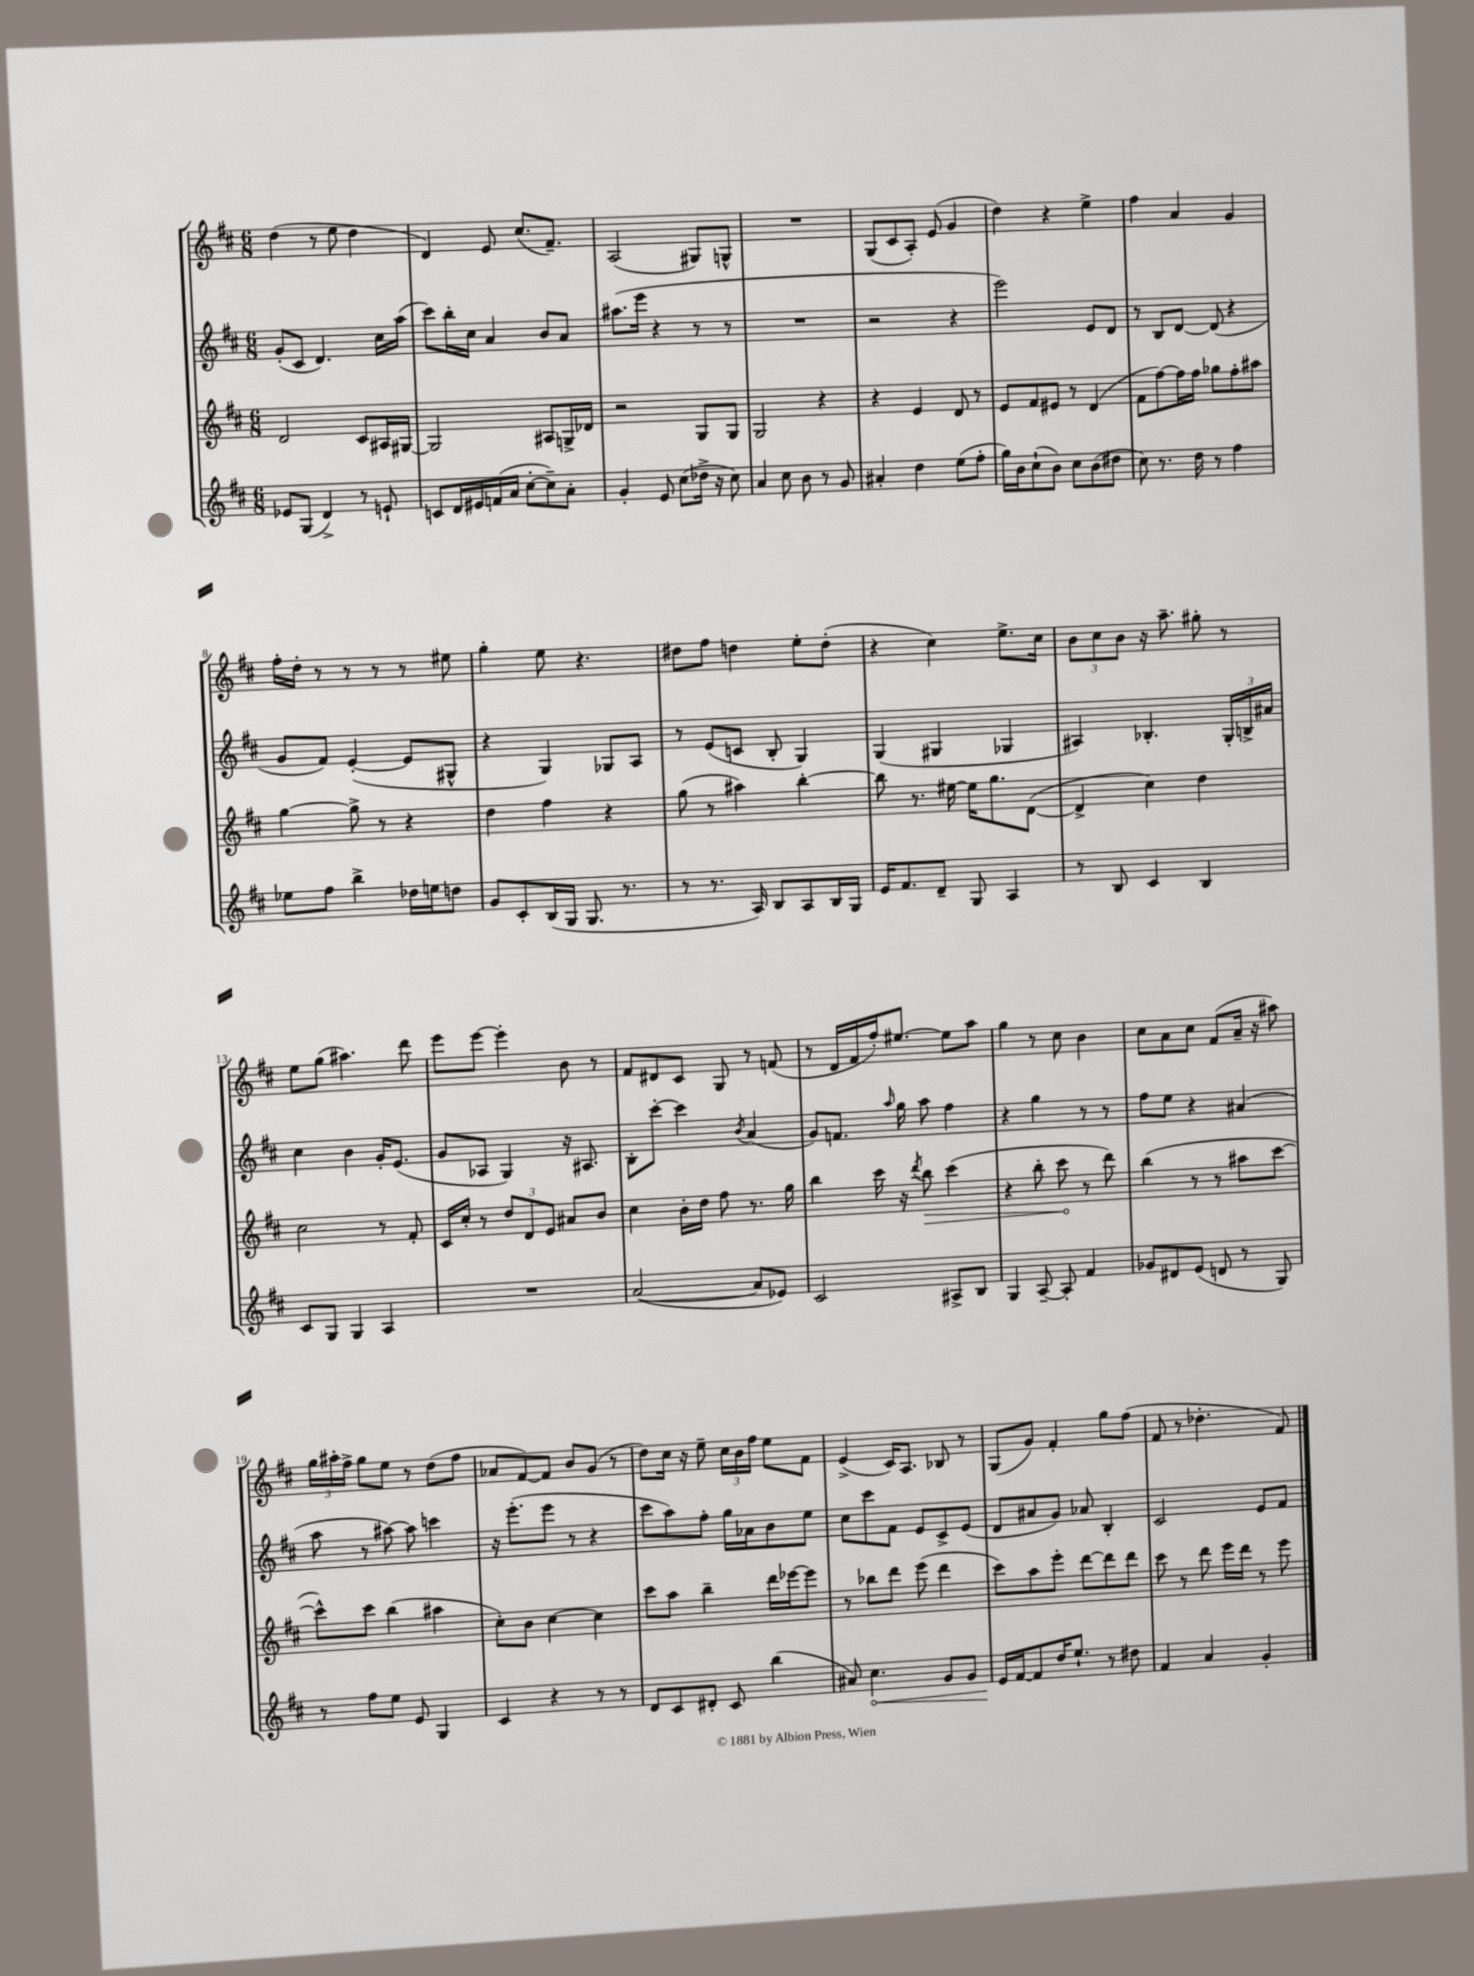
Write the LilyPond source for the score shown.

<<
\new StaffGroup <<
\new Staff = "s0" {
    \clef treble \key d \major \numericTimeSignature \time 6/8
    \autoBeamOff d''4( r8 e''8 d''4 |
    d'4) e'8 cis''8.[( fis'8.]--) |
    a2( gis8[) g8]-^ |
    R2. |
    g8[( cis'8 a8]-.) e'8( g'4 |
    d''4) r4 e''4-> |
    fis''4 a'4 g'4 |
    fis''16[-. d''16]-. r8 r8 r8 r8 eis''8 |
    g''4-. e''8 r4. |
    dis''8[ fis''8] d''4 e''8[-. d''8]-.( |
    r4 cis''4) e''8.[-> cis''16] |
    \tuplet 3/2 { b'8[ cis''8 b'8] } r16 a''8.-- gis''8-. r8 |
    e''8[ g''8]( ais''4.) d'''8 |
    e'''8[ e'''8]~ e'''4-. b'8 r8 |
    fis'8[ dis'8 cis'8] g8 r8 f'8( |
    r8 d'16[ fis'16 fis''16-.) eis''8.]~ eis''8[ a''8] |
    g''4 r8 cis''8 b'4 |
    cis''8[ a'8 cis''8] fis'8[( a'16]-- r16 ais''8) |
    \tuplet 3/2 { g''16[ ais''16-. fis''16]-> } g''8[ e''8] r8 d''8[( fis''8] |
    aes'8[ fis'8~) fis'8] b'8[ g'8]( r8 |
    d''8[) cis''16] r16 e''8-- \tuplet 3/2 { cis''16[ b'16 fis''16] } e''8[ fis'8] |
    e'4->( cis'16[) a8.] bes8 r8 |
    g8[( g'8]) fis'4-. g''8[ fis''8]( |
    fis'8 r8 des''4.-. fis'8) \bar "|." |
}
\new Staff = "s1" {
    \clef treble \key d \major \numericTimeSignature \time 6/8
    \autoBeamOff g'8[-.( cis'8] d'4.) cis''16[ a''16]( |
    cis'''8[) b''16-. cis''16] a'4 b'8[ a'8] |
    ais''8.[( e'''16] r4 r8 r8 |
    R2. |
    r2 r4 |
    e'''2) e'8[ d'8] |
    r8 b8[ d'8]~ d'8( r4 |
    g'8[ fis'8]) e'4~-.( e'8[ gis8]-^ |
    r4 g4) ges8[ a8] |
    r8 e'8[( c'8] b8-. g4) |
    g4( gis4 ges4 |
    ais4) bes4.-. \tuplet 3/2 { g16[-. b16-> ais'16] } |
    cis''4 b'4 g'16[-. e'8.]( |
    g'8[ aes8] g4) r16 ais8. |
    b8[-. cis'''8]~-. cis'''4 \acciaccatura { b'8 } a'4( |
    g'8[) f'8.] \grace { a''16 } g''16 a''8 fis''4 |
    r4 g''4 r8 r8 |
    fis''8[ e''8] r4 ais'4( |
    a''8 r8 ais''8~) ais''8 c'''4 |
    r16 e'''8.[-.( e'''8] r8 r4 |
    cis'''8[ a''8) fis''8]-. g''16[ aes'16 b'8 e''8] |
    cis''8[ cis'''8 fis'8] e'8[ cis'8-> e'8]( |
    d'8[ ais'8 g'8]) aes'8 b4-. |
    cis'2 e'8[ fis'8] \bar "|." |
}
\new Staff = "s2" {
    \clef treble \key d \major \numericTimeSignature \time 6/8
    \autoBeamOff d'2 cis'8[ ais16 gis16]~ |
    gis2 ais8[ g16-> des'16] |
    r2 g8[ g8] |
    g2 r4 |
    r4 e'4 d'8 r8 |
    e'8[ fis'8 eis'8] r8 d'4( |
    fis'8[ fis''8~) fis''16 fis''16] ges''8[ fis''8-. ais''8] |
    g''4~ g''8-> r8 r4 |
    d''4 fis''4 r4 |
    g''8( r8 ais''4) b''4~-. |
    b''8 r8. eis''16~ eis''16[ g''8. d'8]~( |
    d'4-> cis''4) d''4 |
    cis''2 r8 fis'8-. |
    cis'16[ cis''16]-. r8 \tuplet 3/2 { d''8[ d'8 e'8] } ais'8[ b'8] |
    cis''4 b'16[-. d''16] fis''8 r8. g''16 |
    b''4 cis'''16 r16 \acciaccatura { d'''8 } \once \override Hairpin.circled-tip = ##t b''8\> cis'''4( |
    r4 b''8-. cis'''8\! r8 d'''8) |
    b''4( r8 r8 ais''8[ cis'''8]~ |
    cis'''8[-^) cis'''8] b''4( ais''4 |
    cis''8[-.) b'8] cis''4~ cis''4 |
    cis'''8[ a''8] b''4-- d'''16[ ees'''16~ ees'''8] |
    r8 bes''8[ d'''8] e'''8( d'''4 |
    cis'''8[) a''8 e'''8]-. d'''8[~ d'''8 d'''8] |
    cis'''8 r8 d'''8 e'''16[ d'''16] r8 e'''8 \bar "|." |
}
\new Staff = "s3" {
    \clef treble \key d \major \numericTimeSignature \time 6/8
    \autoBeamOff ees'8[ g8]( d'4->) r8 e'8-! |
    c'8[ d'16 eis'16 f'16( a'16] cis''8[~-. cis''8--) a'8]-. |
    g'4-. e'8 cis''8[( des''16]-> r16 cis''8) |
    a'4 cis''8 b'8 r8 g'8 |
    ais'4-. d''4 e''8[( fis''8]-. |
    g''16[) b'16 cis''8-!( b'8]) cis''8[ b'8( dis''8] |
    cis''8) r8. d''16 r8 fis''4 |
    ees''8[ fis''8] b''4-> des''16[ e''16 d''8] |
    g'8[ cis'8-. b16( g16] g8. r8. |
    r8 r8. a16) b8[ a8 b16 g16] |
    e'16[ fis'8. d'8]-- g8 a4 |
    r8 b8 cis'4 b4 |
    cis'8[ g8] g4 a4 |
    R2. |
    a'2~( a'8[ ees'8]) |
    cis'2 ais8[-> b8] |
    g4 a8~-- a8-. fis'4 |
    ges'8[ dis'8 e'8]( d'8 r8 g8) |
    r8 fis''8[ e''8] e'8 g4 |
    cis'4 r4 r8 r8 |
    d'8[ cis'8 dis'8]-. cis'8 b''4( |
    ais'8) \once \override Hairpin.circled-tip = ##t cis''4.\< g'8[ g'8] |
    e'16[\! fis'16~ fis'8 d''16 e''8.]-! r8 dis''8 |
    fis'4 a'4 g'4-. \bar "|." |
}
>>
>>
